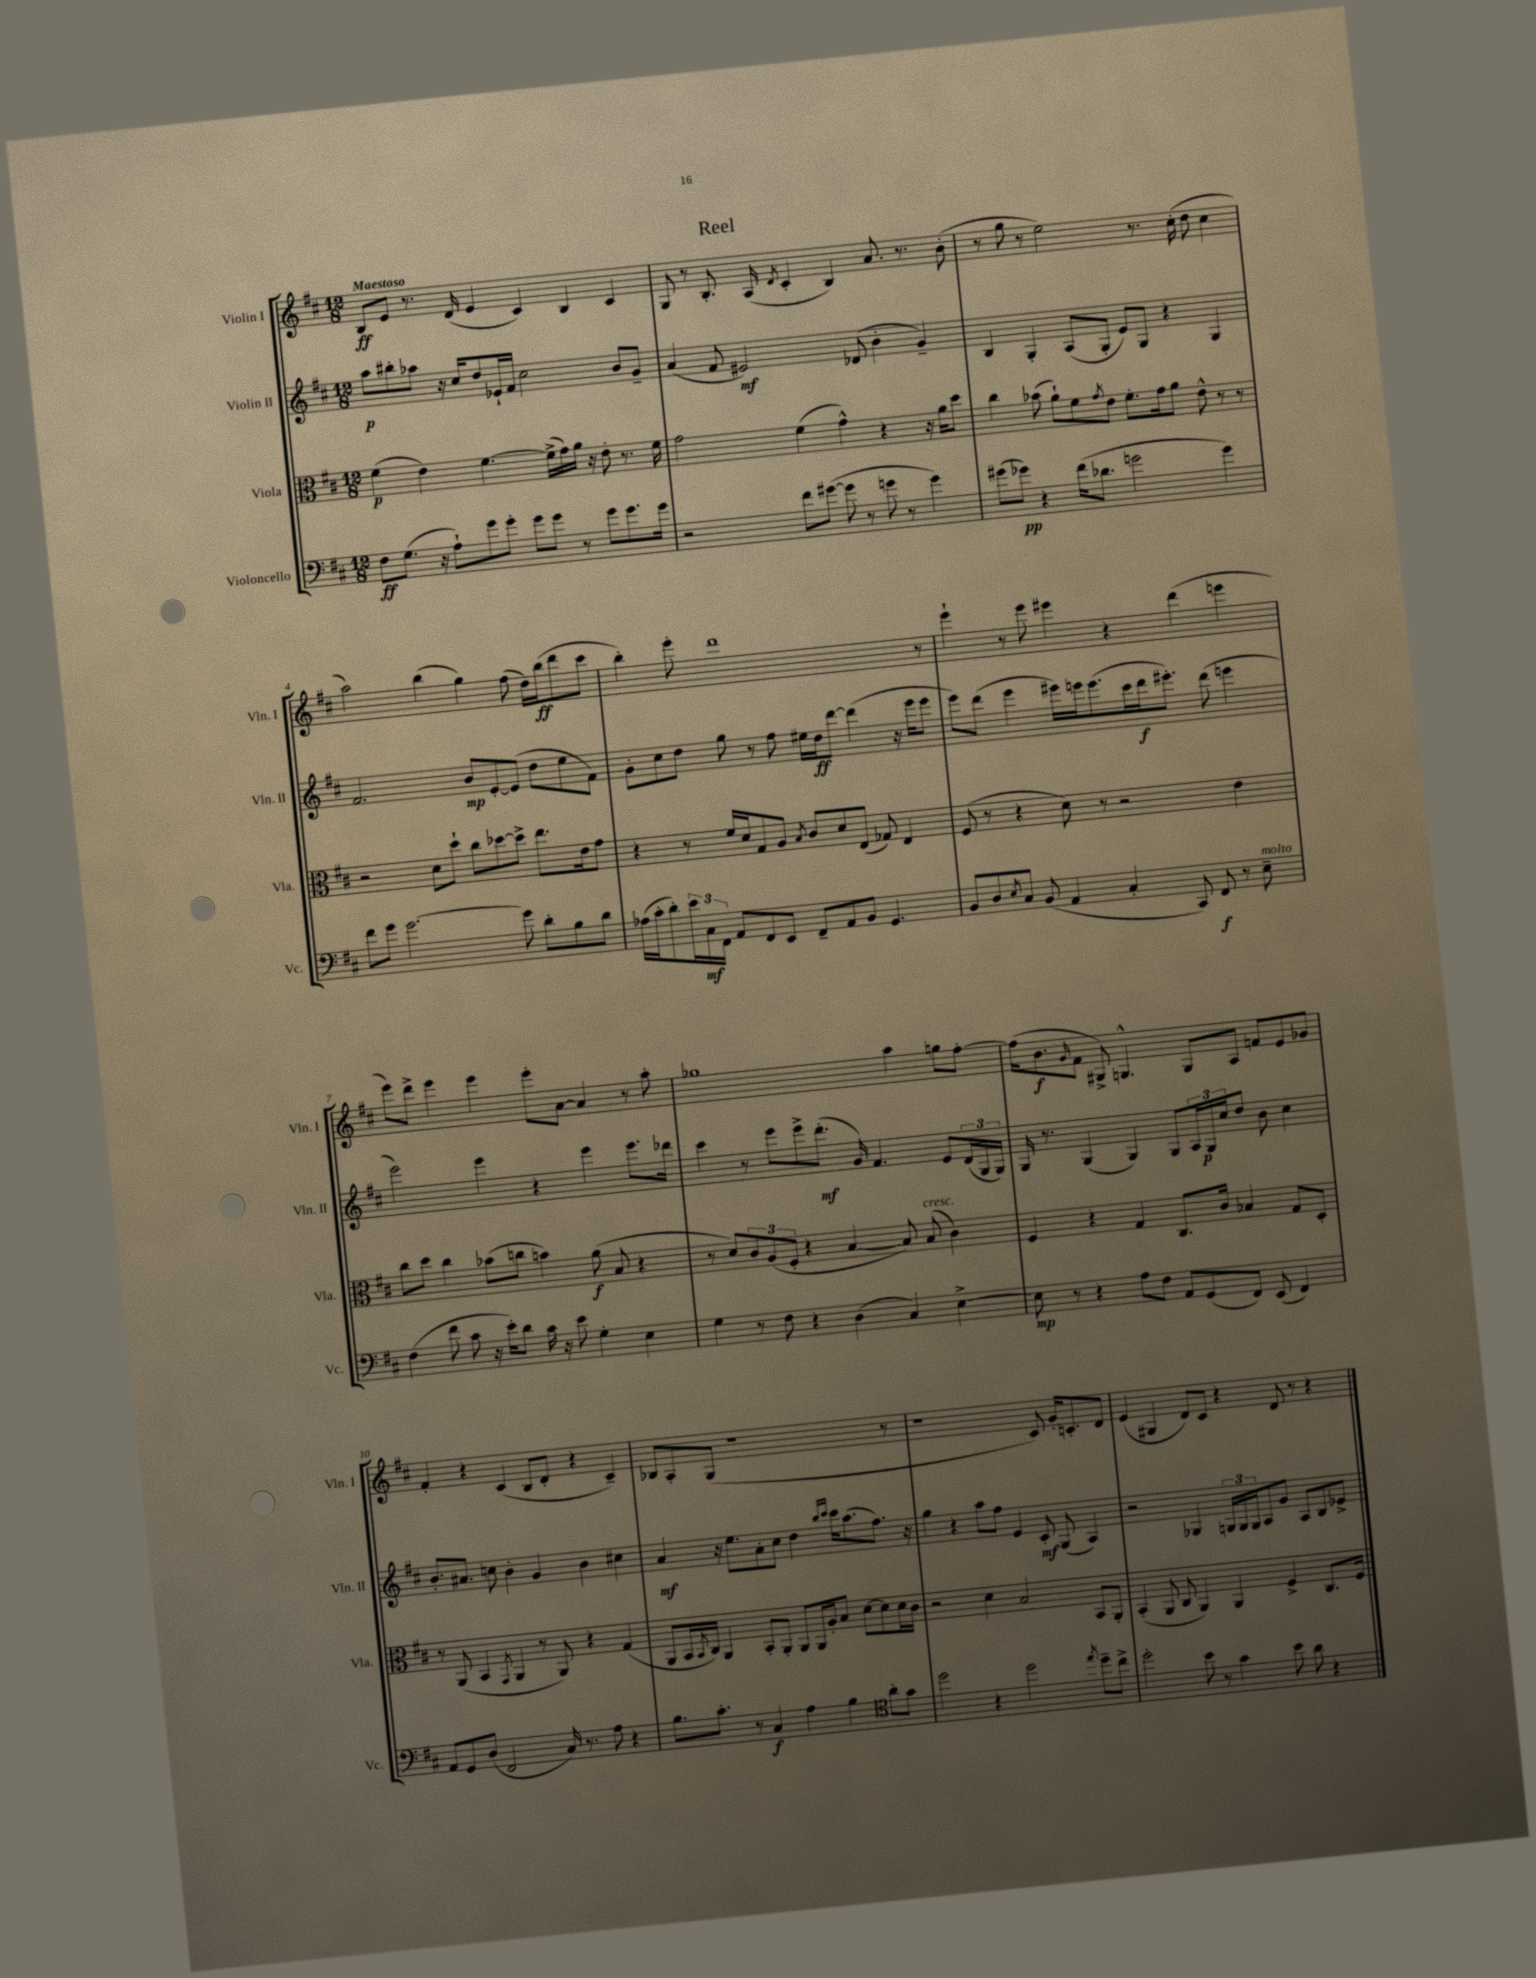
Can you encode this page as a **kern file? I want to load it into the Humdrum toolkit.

**kern	**kern	**kern	**kern
*staff4	*staff3	*staff2	*staff1
*clefF4	*clefC3	*clefG2	*clefG2
*k[f#c#]	*k[f#c#]	*k[f#c#]	*k[f#c#]
*M12/8	*M12/8	*M12/8	*M12/8
8F#	(4f#	8aa	8B
(8.G	.	8bb#'	8e
.	4e)	8aa-	8.r
16r	.	.	.
8A`)	.	16r	.
.	.	16cc#	(16d
8g	[4.f#	8dd	4e
8g'	.	16e-`	.
.	.	16f#	.
8g	.	2cc#	4c#)
8g	(16f#^]	.	.
.	16g)	.	.
8r	16a	.	4B
.	16r	.	.
8g	8e'	.	.
8.g	8.r	8b	4c#
.	.	8g~	.
16g	16f#	.	.
=	=	=	=
2r	2g	(4a	8G
.	.	.	8r
.	.	8f#	8.B'
.	.	2e#)	.
.	.	.	(16A
.	.	.	8qd
8f#	(4f#	.	4c#'
([8g#	.	.	.
8g#]	4g^^)	.	4B)
8r	.	(8d-	.
8g	4r	4b'	8.a
8r	.	.	.
.	.	.	8.r
4g)	16r	4g~)	.
.	16a	.	.
.	8dd	.	(8b'
=	=	=	=
(8g#	4cc#	4B	8r
8g-)	.	.	8gg
4r	(8b-	4G'	8r
.	8a`)	.	2ee)
(16f#	8f#	(8A	.
8.d-	.	.	.
.	8qg	.	.
.	8e	8G'	.
2g	8.f#'	8e)	.
.	.	8G	8.r
.	16g	.	.
.	8a	4r	.
.	.	.	(16cc#'
.	8e^^	.	8dd
4g)	8r	4G	4cc#
.	8r	.	.
=	=	=	=
8f#	2r	2.f#	2aa)
8g	.	.	.
[2.g	.	.	.
.	8d	.	(4bb
.	8dd`	.	.
.	8cc#	8b	4gg)
.	[8dd-	[8e'	.
8g]	8dd-^]	(8e]	(8ff#
8d'	8.ee	8dd	16dd)
.	.	.	(16bb
8B	.	8ee	8ddd
.	16e	.	.
8d	8g	8f#)	8ccc#
=	=	=	=
(16A-	4r	8g'	4bb')
16c#'	.	.	.
8d')	.	8cc#	.
24e	8r	8dd	8eee'
24C#	.	.	.
24FF#	.	.	.
8AA	16f#	8gg	1ddd
.	16d	.	.
8FF#	8G	8r	.
8EE	8A	8ff#	.
.	8qB	.	.
8FF#~	8c#	16ee#	.
.	.	16dd	.
8AA	8d	[8ddd	.
8BB	(8E	(4ddd]	.
4.GG	8G-)	.	.
.	4E	16r	.
.	.	16eee	.
.	.	8eee	8r
=	=	=	=
8BB	(8F#	8eee)	4eee`
8D	8r	(8ddd	.
8qE	.	.	.
8C#	4r	4eee	8r
(8BB	.	.	8eee
4AA	8d)	16eee#)	4eee#
.	.	16eee	.
.	8r	(8.eee	.
4C#'	2r	.	4r
.	.	16ccc#	.
.	.	16ddd	.
.	.	8.eee#')	.
8CC#)	.	.	(4ddd
8FF#	.	(8ddd	.
8r	4e	4eee	4eee
8E~	.	.	.
=	=	=	=
(4F#	8cc#	2eee)	8eee)
.	8dd	.	8ddd^
8f#	4cc#	.	4eee
8c#	.	.	.
16r	(8b-	4eee	4eee
16e')	.	.	.
8d	8cc	.	.
16c#	4b)	4r	8eee'
16r	.	.	.
8e	.	.	[8a
4G'	(8a	4eee	4a]
.	8B	.	.
4E	4r	8.eee	8r
.	.	.	8aa'
.	.	16ddd-	.
=	=	=	=
4G	8r	4ccc#	1gg-
.	8d)	.	.
8r	12c#	8r	.
.	(12A	.	.
8F#	.	8eee	.
.	12F#'	.	.
4r	4r	8eee^	.
.	.	(8.ddd'	.
(4D	[4B	.	.
.	.	16g)	.
.	.	4.f#	.
4C#)	8B])	.	4aa
.	(8B	.	.
[4E^	4c#)	8e	8gg
.	.	(24d	[8ff#'
.	.	24G	.
.	.	24G)	.
=	=	=	=
8E]	4F#	16G	(16ff#]
.	.	8.r	8.b
8r	.	.	.
.	.	.	16qqg
4r	4r	(4G	8f#
.	.	.	8G#^)
8A	4G	4G)	4.G^^
8F#	.	.	.
8AA	8.C#	8G	.
(8GG	.	24A	8G
.	.	24G	.
.	16c#	.	.
.	.	24cc#	.
8FF#)	4B-	8dd	8A
(8EE	.	8b	8f
4FF#)	8G	4cc#	8e
.	8D'	.	8g-
=	=	=	=
8AA	8r	8.b'	4f#'
8GG	(8AA	.	.
.	.	8.a#	.
(8D	4BB	.	4r
2FF#	.	8cc	.
.	8qGG	.	.
.	4AA	4b'	(4c#
.	8r	4g	8B
16C#)	8AA)	.	8d'
8.r	.	.	.
.	4r	4b	4r
8A	.	.	.
4r	(4G	4cc#	4c#~)
=	=	=	=
8.B	8AA	4a	8B-
.	16BB	.	8A'
.	8qBB	.	.
8.c#'	16C#)	.	.
.	4AA	16r	(8G
.	.	8.ee	.
8r	.	.	1r
4C#	8BB'	8a'	.
.	8AA'	8cc#	.
4A	8AA	4dd	.
.	16AA	.	.
.	16A'	.	.
.	.	16qqbb	.
.	.	16qqccc#	.
4B	8B	16ccc#	.
.	.	(8.aa	.
.	[8d	.	.
*clefC4	*	*	*
8a'	8d]	8.ff#)	.
8g	16d	.	8r
.	16c#	16r	.
=	=	=	=
2dd	2r	4gg	1r
.	.	4r	.
4r	4d	8aa	.
.	.	8ff#	.
2dd	2B	4e	.
.	.	8c#'	8c#)
.	.	(8G	16g'
.	.	.	8.c'
8qee	.	.	.
8dd~	8BB	4A)	.
8cc#^	8AA'	.	8d
=	=	=	=
2dd'	(4BB'	2r	(4e
.	8AA	.	4G#
.	8C#	.	.
8b	4AA)	4G-	8d)
8r	.	.	8c#
4g	4AA	24G	4r
.	.	24G	.
.	.	24G	.
.	.	8A	.
8b	4F#^	8g	8d
8a	.	8A	8r
4r	8.C#	8B	4r
.	.	8e-^	.
.	16F#	.	.
==	==	==	==
*-	*-	*-	*-
